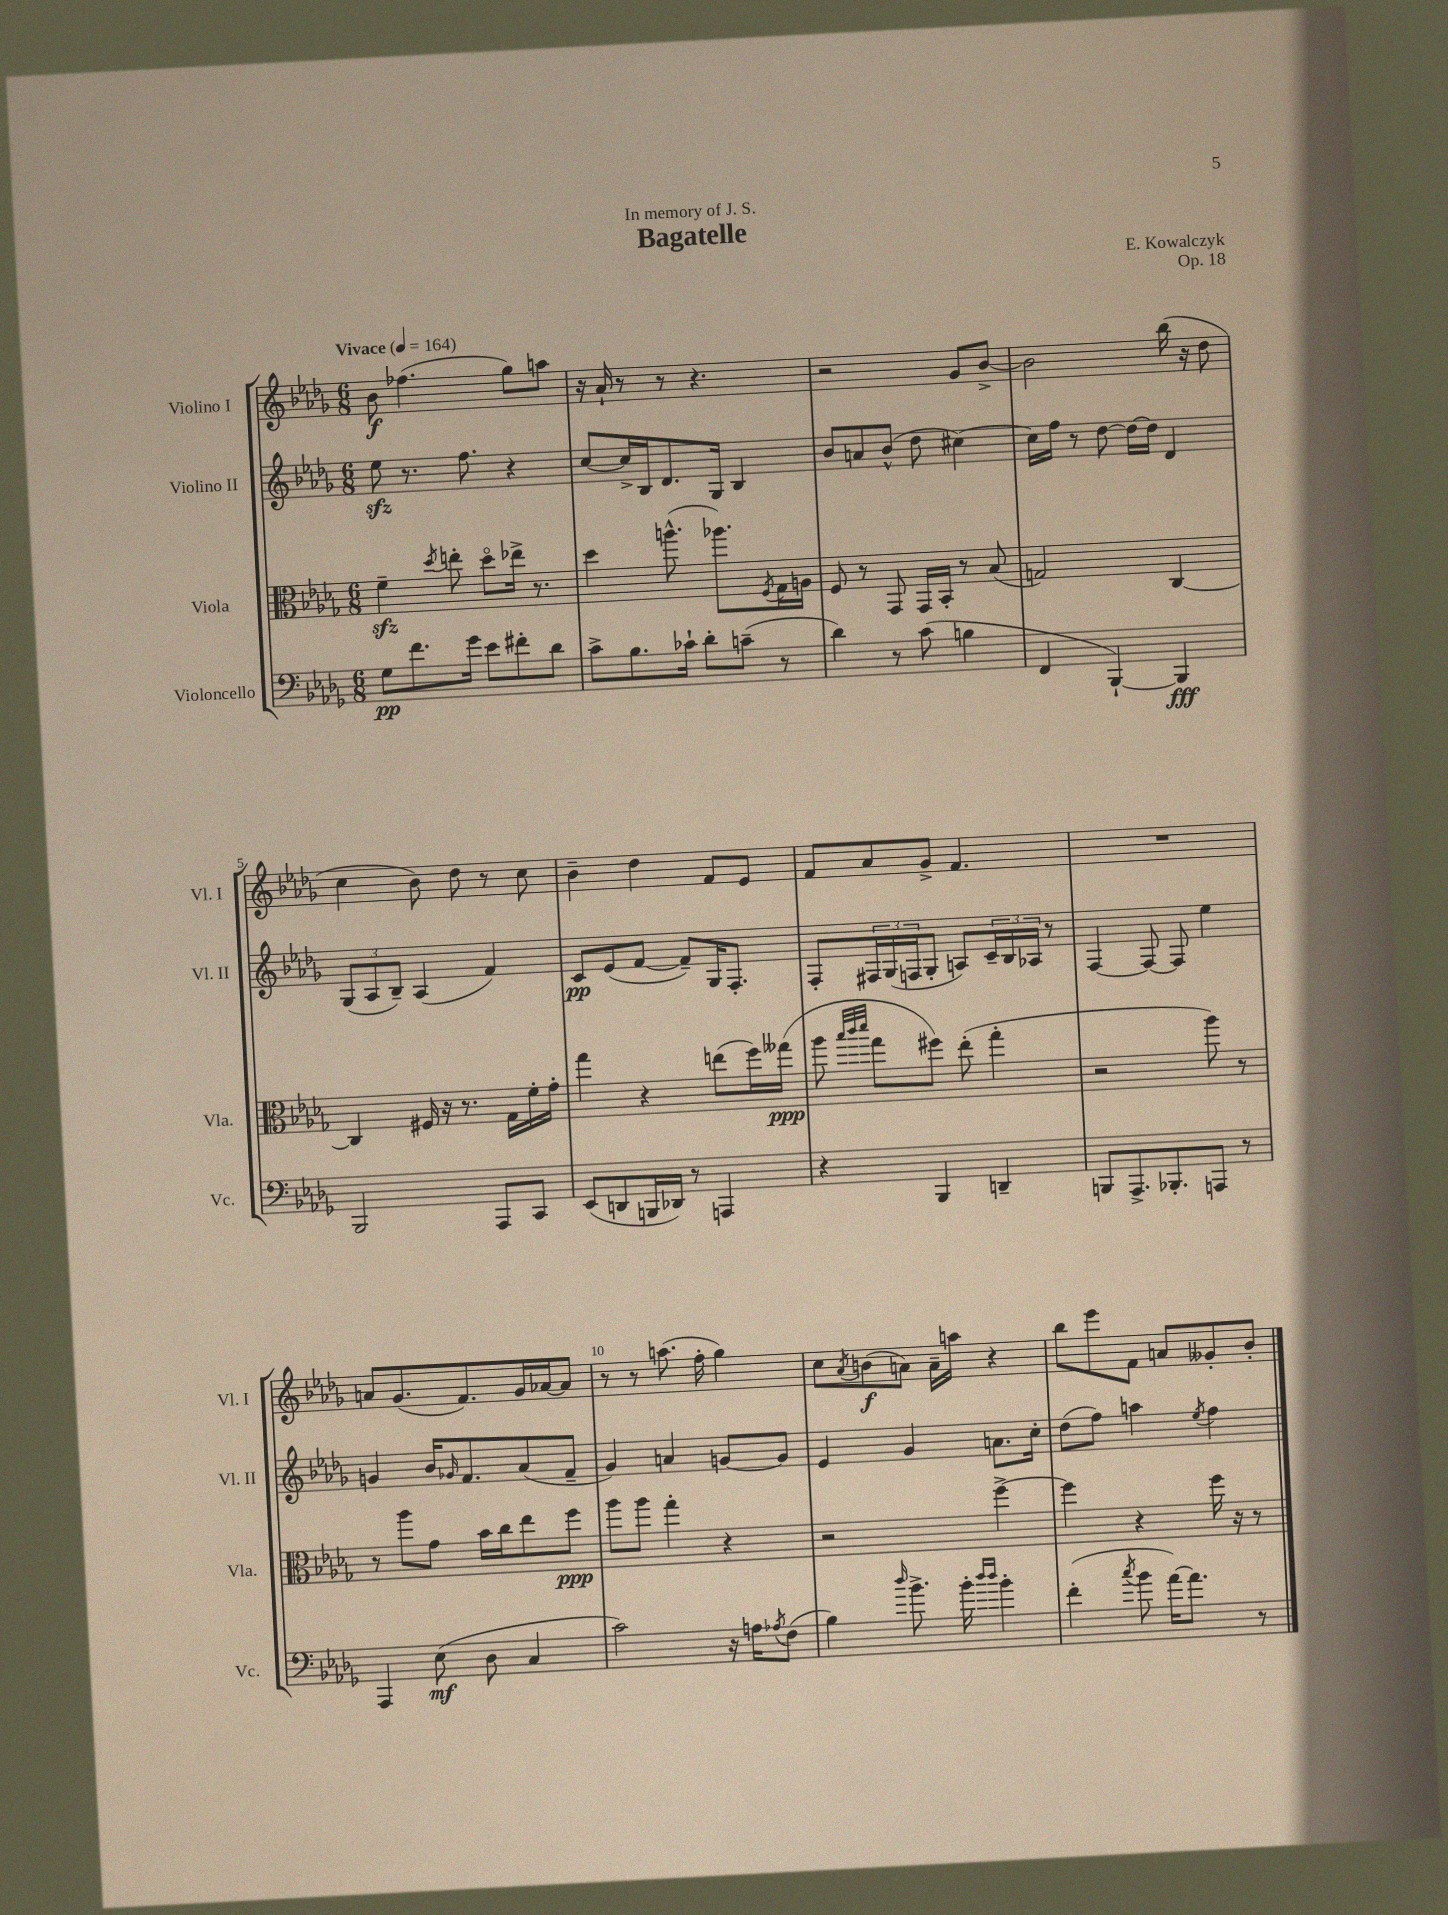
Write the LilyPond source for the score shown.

\header { title = "Bagatelle" composer = "E. Kowalczyk" dedication = "In memory of J. S." opus = "Op. 18" }
<<
\new StaffGroup <<
\new Staff = "s0" \with { instrumentName = "Violino I" shortInstrumentName = "Vl. I" } {
    \clef treble \key des \major \numericTimeSignature \time 6/8 \tempo "Vivace" 4 = 164
    bes'8\f fes''4.( ges''8) a''8 |
    r16 aes'16-! r8 r8 r4. |
    r2 ges'8 bes'8~-> |
    bes'2 bes''16( r16 des''8 |
    c''4 bes'8) des''8 r8 c''8 |
    bes'4-- des''4 f'8 ees'8 |
    f'8 aes'8 ges'8-> f'4. |
    R2. |
    a'8 ges'8.( f'8.) ges'16 aes'16~ aes'8 |
    r8 r8 a''8.( f''16-. ges''4) |
    c''8 \acciaccatura { aes'8 } b'8\f( a'8) a'16-- a''16 r4 |
    bes''8 ees'''8 f'8 a'8 geses'8-. bes'8-. \bar "|." |
}
\new Staff = "s1" \with { instrumentName = "Violino II" shortInstrumentName = "Vl. II" } {
    \clef treble \key des \major \numericTimeSignature \time 6/8
    ees''8\sfz r8. f''8. r4 |
    c''8~ c''16-> bes16 des'8. ges16 bes4 |
    bes'8 a'8 bes'8-^( des''8 cis''4~) |
    cis''16 f''16 r8 des''8~ des''16~ des''16 des'4 |
    \tuplet 3/2 { ges8( aes8 bes8--) } aes4( f'4) |
    c'8\pp ees'8( f'8~ f'8--) ges16 f8.-. |
    f8-. \tuplet 3/2 { fis16 ges16( f16 } ges8-. a8) \tuplet 3/2 { c'16-- bes16 aes16 } r8 |
    f4~ f8~ f8 ees''4 |
    g'4 bes'16 \grace { ges'16 } f'8. aes'8( f'8-- |
    ges'4) a'4 g'8~ g'8 |
    ees'4 ges'4 a'8. c''16-. |
    des''8( f''8) a''4 \acciaccatura { ees''8 } f''4 \bar "|." |
}
\new Staff = "s2" \with { instrumentName = "Viola" shortInstrumentName = "Vla." } {
    \clef alto \key des \major \numericTimeSignature \time 6/8
    f'4--\sfz \acciaccatura { des''8 } e''8-. des''8\flageolet ees''16-> r8. |
    des''4 a''8.-^( aes''8.) \acciaccatura { f8 } ges16 a16 |
    f8 r8 ges,8 ges,16 bes,16-. r8 bes8( |
    g2) c4~ |
    c4 fis16 r16 r8. ges16 f'16-. ges'16-. |
    ges''4 r4 e''8( f''16) geses''16\ppp( |
    aes''8 \grace { bes''32 c'''32 des'''32 } ges''8 fis''8) ees''8-.( ges''4-. |
    r2 aes''8) r8 |
    r8 aes''8 ges'8 bes'16 c''16 ees''8 f''8\ppp |
    aes''8 aes''8 ges''4-. r4 |
    r2 f''4~-> |
    f''4 r4 f''16 r16 r8 \bar "|." |
}
\new Staff = "s3" \with { instrumentName = "Violoncello" shortInstrumentName = "Vc." } {
    \clef bass \key des \major \numericTimeSignature \time 6/8
    ges8\pp f'8. ges'16 ees'8 fis'8-. des'8 |
    c'8-> bes8. ces'16-! des'8-. c'8--( r8 |
    des'4) r8 c'8( b4 |
    f,4 bes,,4~-!) bes,,4\fff |
    bes,,2 aes,,8 c,8 |
    ees,8( d,8 b,,16 des,16) r8 a,,4 |
    r4 bes,,4 d,4-- |
    b,,8 aes,,8.-> bes,,8.-. a,,8 r8 |
    aes,,4 ees8\mf( des8 c4 |
    c'2) r16 a16 \acciaccatura { aes8 } f8( |
    bes4) \grace { des''16 } bes'8.-> bes'16-. \grace { des''16 des''16 } bes'4-. |
    f'4-.( \acciaccatura { c''8 } bes'8 aes'16~) aes'8. r8 \bar "|." |
}
>>
>>
\layout { \context { \Score \override BarNumber.break-visibility = ##(#f #t #t) barNumberVisibility = #(every-nth-bar-number-visible 5) } }
